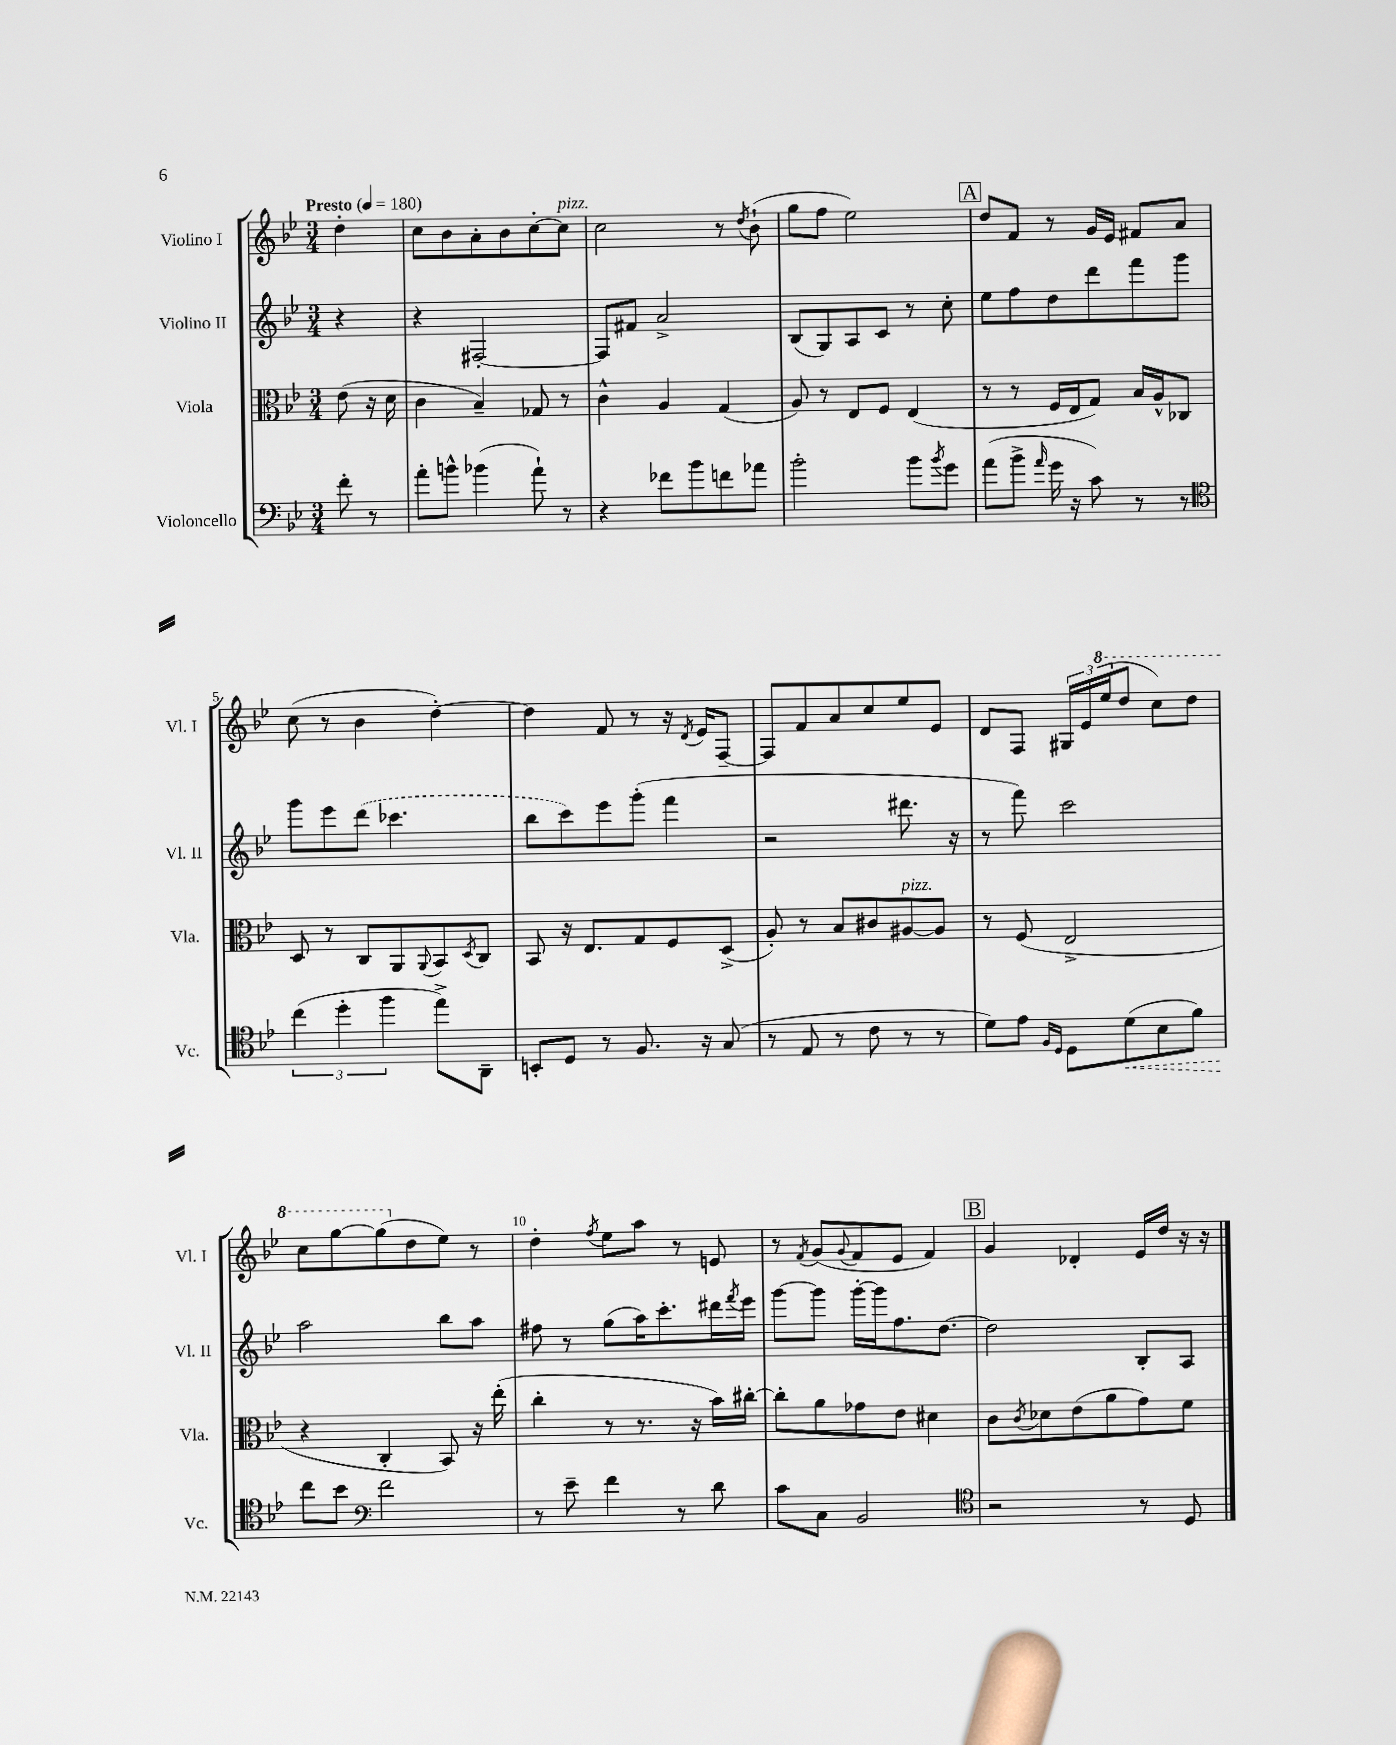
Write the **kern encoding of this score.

**kern	**dynam	**kern	**kern	**kern
*part4	*part4	*part3	*part2	*part1
*staff4	*staff4	*staff3	*staff2	*staff1
*I"Violoncello	*	*I"Viola	*I"Violino II	*I"Violino I
*I'Vc.	*	*I'Vla.	*I'Vl. II	*I'Vl. I
*clefF4	*	*clefC3	*clefG2	*clefG2
*k[b-e-]	*	*k[b-e-]	*k[b-e-]	*k[b-e-]
*M3/4	*	*M3/4	*M3/4	*M3/4
*MM180	*	*MM180	*MM180	*MM180
=	=	=	=	=
!	!	!	!	!LO:TX:a:B:t=Presto
8f'\	.	(8e-\	4r	4dd'\
8r	.	16r	.	.
.	.	16d\	.	.
=1	=1	=1	=1	=1
8a'\L	.	4c\	4r	8cc\L
8bn^^\J	.	.	.	8b-\
(4b-X\	.	4B-~/)	[2F#X'/	8a'\
.	.	.	.	8b-\
8a`\)	.	8G-X/	.	[8cc'\
!	!	!	!	!LO:TX:a:i:t=pizz.
8r	.	8r	.	8cc\J]
=2	=2	=2	=2	=2
4r	.	4c^^\	8F#/L]	2cc\
.	.	.	8f#X/J	.
8f-X\L	.	4A/	2a^/	.
8b-\	.	.	.	.
8fn\	.	(4G/	.	8r
.	.	.	.	8qdd/
8a-X\J	.	.	.	(8b-`\
=3	=3	=3	=3	=3
2b-'\	.	8A/)	(8B-/L	8gg\L
.	.	8r	8G/)	8ff\J
.	.	8E-/L	8A/	2ee-\)
.	.	8F/J	8c/J	.
8b-\L	.	(4E-/	8r	.
8qb-/	.	.	.	.
8g\J	.	.	8cc'\	.
!!LO:REH:place=s1:t=A
=4	=4	=4	=4	=4
(8a\L	.	8r	8ee-\L	8dd/L
8b-^\J	.	8r	8ff\	8f/J
16qqa/	.	.	.	.
16g\	.	16F/LL	8dd\	8r
16r	.	16E-/J	.	.
8c\)	.	8G/J)	8ddd\	16g/LL
.	.	.	.	16e-/JJ
8r	.	16B-/LL	8fff\	8f#X/L
.	.	16A^^/J	.	.
8r	.	8C-X/J	8ggg\J	8a/J
!!LO:LB:g=z
=5	=5	=5	=5	=5
*clefC4	*	*	*	*
(6cc\	.	8D/	8ggg\L	(8cc\
.	.	8r	8eee-\	8r
6dd'\	.	.	.	.
.	.	8C/L	(8ddd\J	4b-\
6ff\	.	.	.	.
.	.	8AA/	4.ccc-X\	.
.	.	8qqAA/	.	.
8ee-^\L)	.	8BB-/	.	[4dd'\)
.	.	8qD/	.	.
8AA~\J	.	8C/J	.	.
=6	=6	=6	=6	=6
8BBn'/L	.	8BB-/	8bb-\L	4dd\]
8D/J	.	16r	8ccc\)	.
.	.	8.E-/L	.	.
8r	.	.	8eee-\	8f/
8.F/	.	8G/	(8ggg'\J	8r
.	.	8F/	4fff\	16r
.	.	.	.	8qd/
16r	.	.	.	16e-/KL
(8G/	.	(8D^/J	.	[8F~/J
=7	=7	=7	=7	=7
8r	.	8A'/)	2r	8F/L]
8E-/	.	8r	.	8f/
8r	.	8B-/L	.	8a/
8c\	.	8c#X/	.	8cc/
!	!	!LO:TX:a:i:t=pizz.	!	!
8r	.	[8A#X/	8.ddd#X\	8ee-/
8r	.	8A#/J]	.	8e-/J
.	.	.	16r	.
=8	=8	=8	=8	=8
8d\L)	.	8r	8r	8d/L
8e-\J	.	(8F/	8fff\)	8F/J
16qqF/LL	.	.	.	.
16qqD/JJ	.	.	.	.
8D\L	.	2E-^/	2ccc\	24G#X/LL
.	.	.	.	24e-/
*	*	*	*	*8va
.	.	.	.	(24eee-/J
!	!LO:HP:b	!	!	!
(8d\	<	.	.	8ddd/J
8B-\	.	.	.	8ccc\L)
8f\J)	.	.	.	8ddd\J
!!LO:LB:g=z
=9	=9	=9	=9	=9
8cc\L	.	4r	2aa\	8ccc\L
8b-\J	[	.	.	[8ggg\
*clefF4	*	*	*	*
2f\	.	4C'/	.	(8ggg\]
*	*	*	*	*X8va
.	.	.	.	8dd\
.	.	8BB-/)	8bb-\L	8ee-\J)
.	.	16r	8aa\J	8r
.	.	(16ee-'\	.	.
=10	=10	=10	=10	=10
8r	.	4cc'\	8ff#X\	4dd'\
8e-~\	.	.	8r	.
.	.	.	.	8qff/
4f\	.	8r	(8gg\L	8ee-\L
.	.	8.r	16aa\K)	8aa\J
.	.	.	8.ccc'\	.
8r	.	.	.	8r
.	.	16r	.	.
8d\	.	16b-\LL)	16ddd#X\L	8en/
.	.	.	8qfff/	.
.	.	[16cc#X'\JJ	16eee-\JJ	.
=11	=11	=11	=11	=11
8c\L	.	8cc#'\L]	[8ggg\L	8r
.	.	.	.	8qf/
8C\J	.	8a\	8ggg\J]	(8g/L
.	.	.	.	8qqg/
2BB-/	.	8g-X\	[16ggg'\LL	8f/
.	.	.	16ggg\J]	.
.	.	8e-\J	8.ff\	8e-/J
.	.	4d#X\	.	4f/)
.	.	.	[8.dd\J	.
!!LO:REH:place=s1:t=B
=12	=12	=12	=12	=12
*clefC4	*	*	*	*
2r	.	8c\L	2dd\]	4g/
.	.	8qc/	.	.
.	.	8d-X\	.	.
.	.	(8e-\	.	4d-X'/
.	.	8a\	.	.
8r	.	8g\)	8B-'/L	16e-/LL
.	.	.	.	16dd/JJ
8D/	.	8f\J	8A/J	16r
.	.	.	.	16r
==	==	==	==	==
*-	*-	*-	*-	*-
